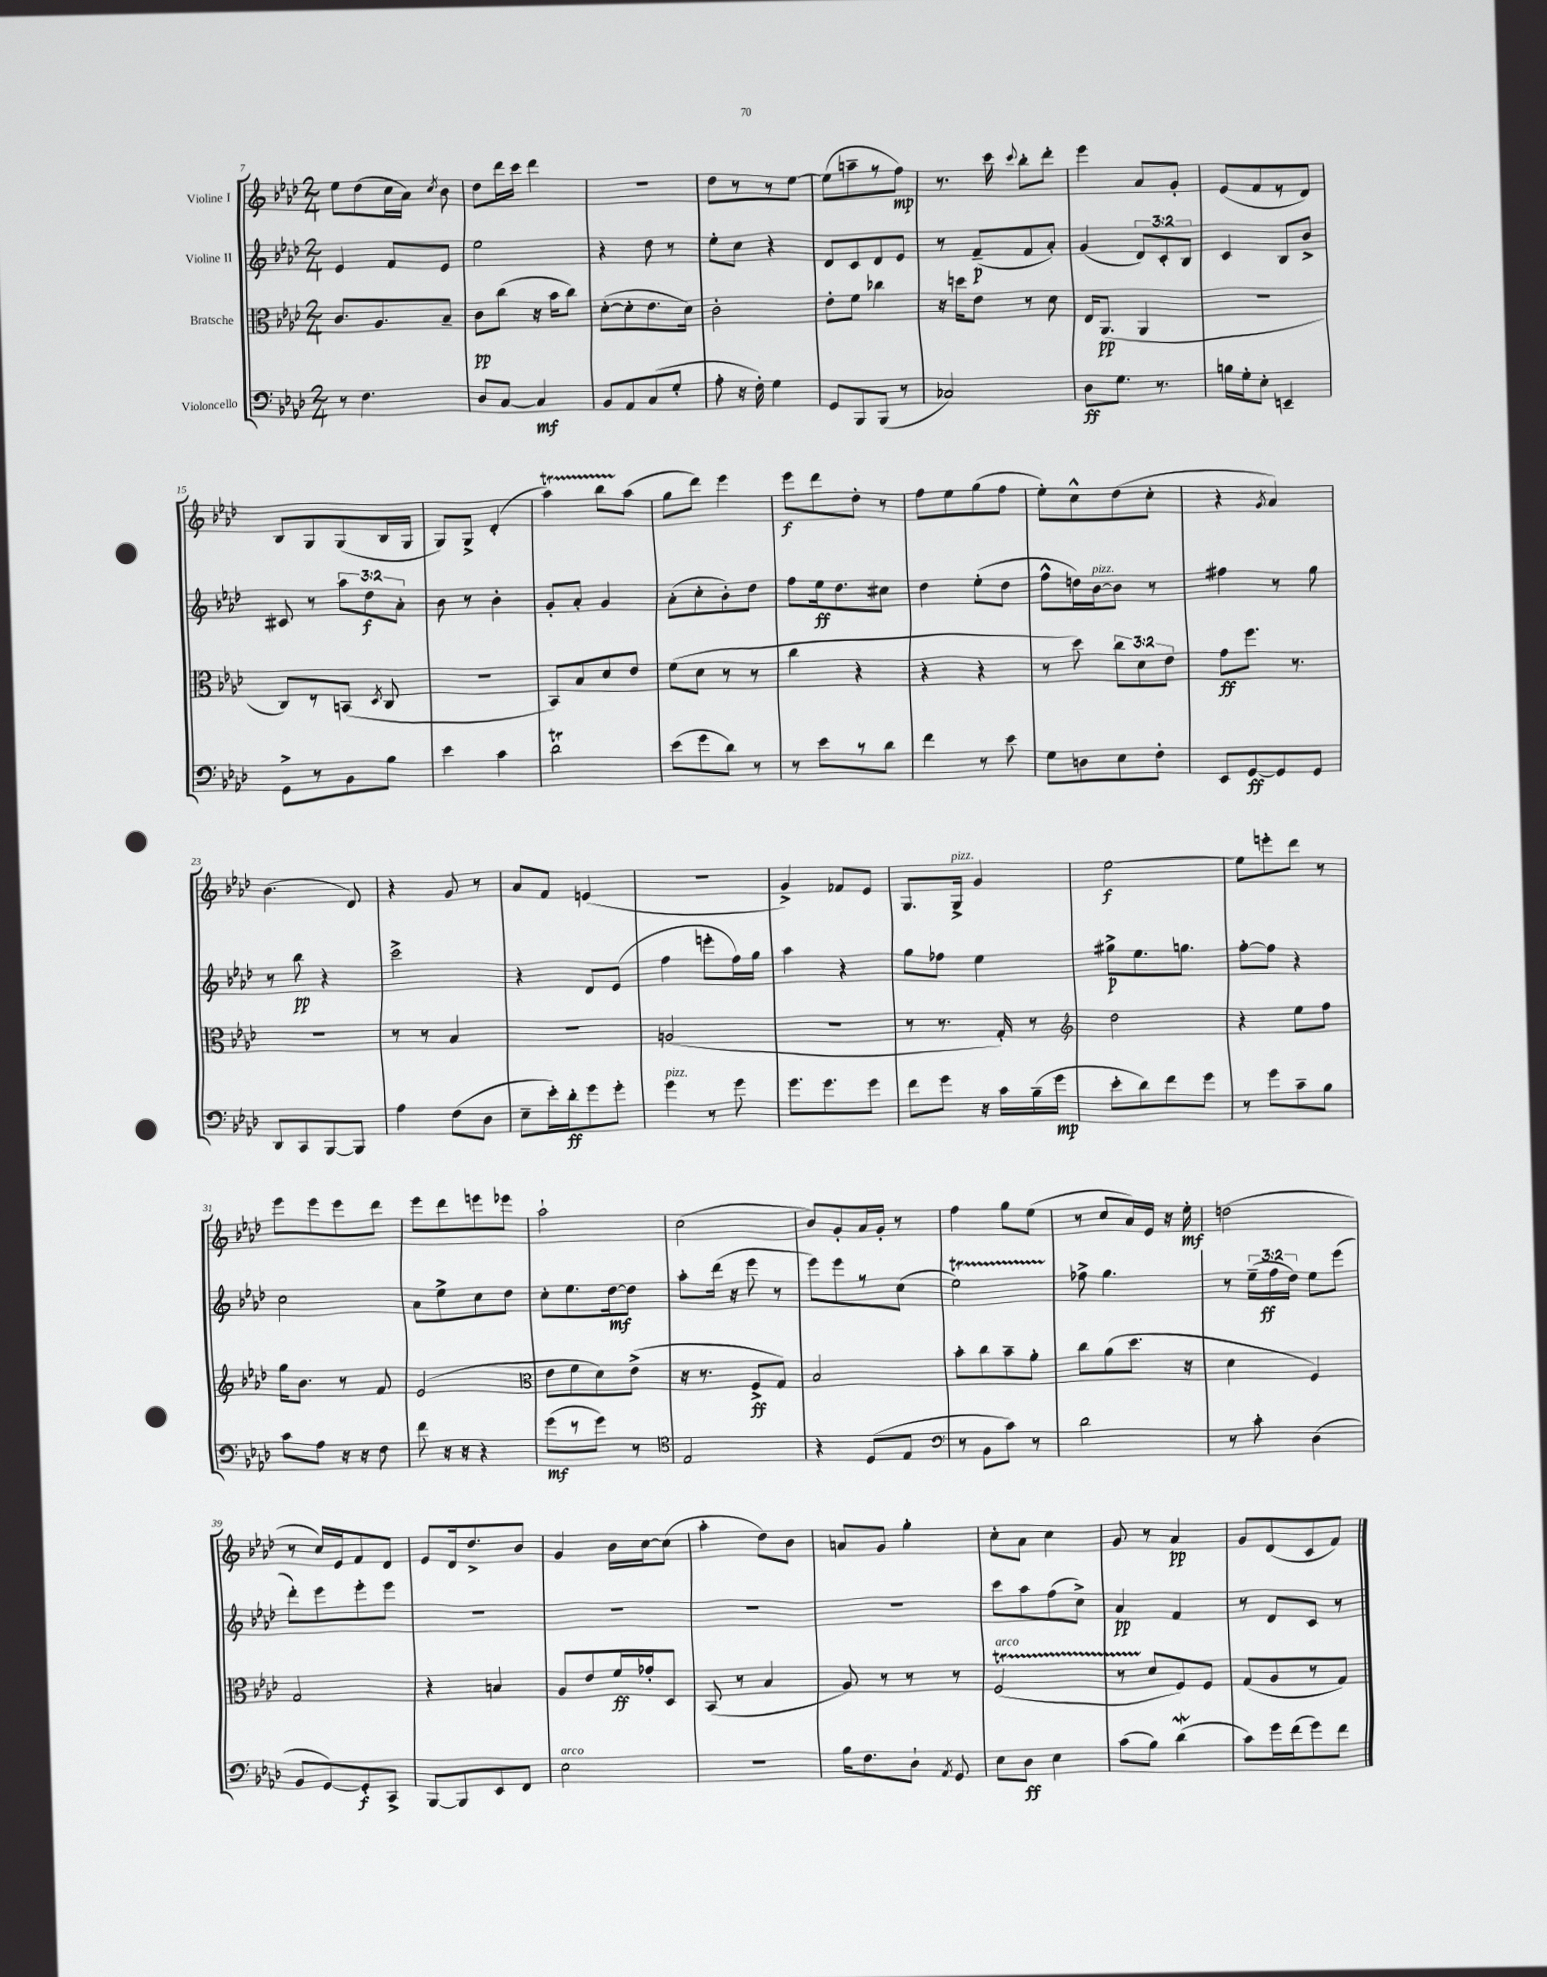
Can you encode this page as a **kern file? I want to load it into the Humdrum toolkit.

**kern	**dynam	**kern	**dynam	**kern	**dynam	**kern	**dynam
*part4	*part4	*part3	*part3	*part2	*part2	*part1	*part1
*staff4	*staff4	*staff3	*staff3	*staff2	*staff2	*staff1	*staff1
*I"Violoncello	*	*I"Bratsche	*	*I"Violine II	*	*I"Violine I	*
*clefF4	*	*clefC3	*	*clefG2	*	*clefG2	*
*k[b-e-a-d-]	*	*k[b-e-a-d-]	*	*k[b-e-a-d-]	*	*k[b-e-a-d-]	*
*M2/4	*	*M2/4	*	*M2/4	*	*M2/4	*
=7	=7	=7	=7	=7	=7	=7	=7
8r	.	8.c/L	.	4e-/	.	8ee-\L	.
4.F\	.	.	.	.	.	(8dd-\	.
.	.	8.A-/	.	.	.	.	.
.	.	.	.	8f/L	.	16cc\L	.
.	.	.	.	.	.	16a-\JJ)	.
.	.	.	.	.	.	8qcc/	.
.	.	8B-~/J	.	8e-/J	.	8b-\	.
=8	=8	=8	=8	=8	=8	=8	=8
8D-/L	.	8c\L	pp	2ee-\	.	8dd-\L	.
[8C/J	.	(8cc\J	.	.	.	16ddd-\L	.
.	.	.	.	.	.	16ccc\JJ	.
4C/]	mf	16r	.	.	.	4ddd-\	.
.	.	16b-\KL	.	.	.	.	.
.	.	8cc\J)	.	.	.	.	.
=9	=9	=9	=9	=9	=9	=9	=9
8BB-/L	.	([8d-'\L	.	4r	.	2r	.
8AA-/	.	8d-'\]	.	.	.	.	.
(8C/	.	8.e-\	.	8dd-\	.	.	.
8G'/J	.	.	.	8r	.	.	.
.	.	16d-\Jk)	.	.	.	.	.
=10	=10	=10	=10	=10	=10	=10	=10
8A-'\	.	2c'\	.	8ee-'\L	.	8dd-\L	.
16r	.	.	.	8cc\J	.	8r	.
16F'\)	.	.	.	.	.	.	.
4G\	.	.	.	4r	.	8r	.
.	.	.	.	.	.	[8ee-\J	.
=11	=11	=11	=11	=11	=11	=11	=11
8GG/L	.	8e-'\L	.	8d-/L	.	(8ee-\L]	.
8BBB-/	.	8f\J	.	8c/	.	8aan~\	.
(8BBB-/J	.	4cc-X\	.	8d-/	.	8r	.
8r	.	.	.	8e-/J	.	8ff\J)	mp
=12	=12	=12	=12	=12	=12	=12	=12
2C-X/)	.	16r	.	8r	.	8.r	.
.	.	16ddn\KL	.	.	.	.	.
.	.	8e-\J	.	(8f~/L	p	.	.
.	.	.	.	.	.	16ccc\	.
.	.	.	.	.	.	8qqccc/	.
.	.	8r	.	8f/	.	8bb-'\L	.
.	.	8d-\	.	8a-'/J)	.	8ddd-'\J	.
=13	=13	=13	=13	=13	=13	=13	=13
8D-\L	ff	16E-/KL	.	(4g/	.	4eee-\	.
.	.	(8.AA-/J	pp	.	.	.	.
8.G\J	.	.	.	.	.	.	.
.	.	4AA-/	.	12d-/L)	.	8a-/L	.
8.r	.	.	.	.	.	.	.
.	.	.	.	12c'/	.	.	.
.	.	.	.	.	.	8g'/J	.
.	.	.	.	12B-/J	.	.	.
=14	=14	=14	=14	=14	=14	=14	=14
16Bn\LL	.	2r	.	4c/	.	(8e-/L	.
16G'\J	.	.	.	.	.	.	.
8E-'\J	.	.	.	.	.	8f/	.
4EEn~/	.	.	.	8B-/L	.	8r	.
.	.	.	.	8b-^/J	.	8d-/J)	.
!!LO:LB:g=z
=15	=15	=15	=15	=15	=15	=15	=15
8GG^\L	.	8C/L)	.	8c#X/	.	8B-/L	.
8r	.	8r	.	8r	.	8G/	.
8BB-\	.	(8BBn/J	.	12aa-\L	.	(8G/	.
.	.	.	.	12dd-\	f	.	.
.	.	8qD-/	.	.	.	.	.
8B-\J	.	8C/	.	.	.	16B-/L	.
.	.	.	.	12a-'\J	.	.	.
.	.	.	.	.	.	16G/JJ	.
=16	=16	=16	=16	=16	=16	=16	=16
4e-\	.	2r	.	8b-\	.	8G/L)	.
.	.	.	.	8r	.	8G^/J	.
4c\	.	.	.	4b-'\	.	(4d-'/	.
=17	=17	=17	=17	=17	=17	=17	=17
2d-T\	.	8BB-/L)	.	8g'/L	.	4aa-T\)	.
.	.	8B-/	.	8a-'/J	.	.	.
.	.	8d-/	.	4g/	.	8bb-TTT\L	.
.	.	8e-/J	.	.	.	(8aa-\J	.
=18	=18	=18	=18	=18	=18	=18	=18
(8e-\L	.	(8f\L	.	(8a-'\L	.	8gg\L	.
8g\	.	8d-\J	.	8cc'\	.	8ddd-\J)	.
8d-\J)	.	8r	.	8b-'\)	.	4eee-\	.
8r	.	8r	.	8dd-\J	.	.	.
=19	=19	=19	=19	=19	=19	=19	=19
8r	.	4cc\	.	8ff\L	.	8eee-\L	f
8e-\L	.	.	.	16ee-\k	ff	8ddd-\	.
.	.	.	.	8.dd-\	.	.	.
8r	.	4r	.	.	.	8dd-'\J	.
8d-\J	.	.	.	8cc#X\J	.	8r	.
=20	=20	=20	=20	=20	=20	=20	=20
4f\	.	4r	.	4dd-\	.	8ff\L	.
.	.	.	.	.	.	8ee-\	.
8r	.	4r	.	(8ee-'\L	.	(8gg\	.
8e-\	.	.	.	8dd-\J	.	8ff\J	.
=21	=21	=21	=21	=21	=21	=21	=21
8G\L	.	8r	.	8ff^^\L	.	8ee-'\L)	.
8Dn\	.	8dd-\)	.	16ddn\L)	.	8cc^^\	.
!	!	!	!	!LO:TX:a:i:t=pizz.	!	!	!
.	.	.	.	[16b-\J	.	.	.
8E-\	.	12cc\L	.	8b-\J]	.	(8dd-\	.
.	.	12d-\	.	.	.	.	.
8F'\J	.	.	.	8r	.	8cc'\J	.
.	.	12e-\J	.	.	.	.	.
=22	=22	=22	=22	=22	=22	=22	=22
8EE-/L	.	8g\L	ff	4ff#X\	.	4r	.
[8GG/	ff	8.ff\J	.	.	.	.	.
.	.	.	.	.	.	8qg/	.
8GG/]	.	.	.	8r	.	4a-/)	.
.	.	8.r	.	.	.	.	.
8GG/J	.	.	.	8gg\	.	.	.
!!LO:LB:g=z
=23	=23	=23	=23	=23	=23	=23	=23
8DD-/L	.	2r	.	8r	.	(4.b-\	.
8CC/	.	.	.	8bb-\	pp	.	.
[8BBB-/	.	.	.	4r	.	.	.
8BBB-/J]	.	.	.	.	.	8d-/)	.
=24	=24	=24	=24	=24	=24	=24	=24
4A-\	.	8r	.	2ccc^\	.	4r	.
.	.	8r	.	.	.	.	.
(8F\L	.	4B-/	.	.	.	8g/	.
8D-\J	.	.	.	.	.	8r	.
=25	=25	=25	=25	=25	=25	=25	=25
8E-~\L	.	2r	.	4r	.	8a-/L	.
16e-'\L)	.	.	.	.	.	8f/J	.
16d-'\J	ff	.	.	.	.	.	.
8g\	.	.	.	8d-/L	.	(4en/	.
8g'\J	.	.	.	(8e-/J	.	.	.
=26	=26	=26	=26	=26	=26	=26	=26
!LO:TX:a:i:t=pizz.	!	!	!	!	!	!	!
4g\	.	(2An/	.	4ff\	.	2r	.
8r	.	.	.	8eeen'\L	.	.	.
8g\	.	.	.	16ff\L)	.	.	.
.	.	.	.	16gg\JJ	.	.	.
=27	=27	=27	=27	=27	=27	=27	=27
8.g\L	.	2r	.	4aa-\	.	4g^/)	.
8.g\	.	.	.	.	.	.	.
.	.	.	.	4r	.	8f-X/L	.
8g\J	.	.	.	.	.	8e-/J	.
=28	=28	=28	=28	=28	=28	=28	=28
8f\L	.	8r	.	8gg\L	.	8.G/L	.
8g\J	.	8.r	.	8ff-X\J	.	.	.
!	!	!	!	!	!	!LO:TX:a:i:t=pizz.	!
.	.	.	.	.	.	16G^/Jk	.
16r	.	.	.	4ee-\	.	4g/	.
16c\LL	.	16G'/)	.	.	.	.	.
(16B-~\	.	8r	.	.	.	.	.
16g\JJ	mp	.	.	.	.	.	.
=29	=29	=29	=29	=29	=29	=29	=29
*	*	*clefG2	*	*	*	*	*
8e-'\L	.	2dd-\	.	8gg#X^\L	p	[2ee-\	f
8d-\)	.	.	.	8.ee-\	.	.	.
8f\	.	.	.	.	.	.	.
.	.	.	.	8.ggn\J	.	.	.
8g\J	.	.	.	.	.	.	.
=30	=30	=30	=30	=30	=30	=30	=30
8r	.	4r	.	[8ff'\L	.	8ee-\L]	.
8g\L	.	.	.	8ff\J]	.	8eeen'\	.
8c~\	.	8ee-\L	.	4r	.	8ddd-\J	.
8B-\J	.	8ff\J	.	.	.	8r	.
!!LO:LB:g=z
=31	=31	=31	=31	=31	=31	=31	=31
8c\L	.	16gg\KL	.	2cc\	.	8eee-\L	.
.	.	8.b-\J	.	.	.	.	.
8A-\J	.	.	.	.	.	8eee-\	.
16r	.	8r	.	.	.	8eee-\	.
16r	.	.	.	.	.	.	.
8F\	.	8f/	.	.	.	8ddd-\J	.
=32	=32	=32	=32	=32	=32	=32	=32
8f\	.	(2e-/	.	8a-\L	.	8eee-\L	.
16r	.	.	.	8ee-^\	.	8ddd-\	.
16r	.	.	.	.	.	.	.
4r	.	.	.	8cc\	.	8eeen\	.
.	.	.	.	8dd-\J	.	8eee-X\J	.
=33	=33	=33	=33	=33	=33	=33	=33
*	*	*clefC3	*	*	*	*	*
(8g\L	mf	8e-\L	.	8cc'\L	.	2aa-`\	.
8r	.	8f\	.	8.ee-\	.	.	.
8g\J)	.	8d-\)	.	.	.	.	.
.	.	.	.	[16dd-\k	mf	.	.
8r	.	(8e-^\J	.	8dd-\J]	.	.	.
=34	=34	=34	=34	=34	=34	=34	=34
*clefC4	*	*	*	*	*	*	*
2E-/	.	16r	.	8aa-'\L	.	(2cc\	.
.	.	8.r	.	.	.	.	.
.	.	.	.	(16ddd-\Jk	.	.	.
.	.	.	.	16r	.	.	.
.	.	8F^/L	ff	8eee-\	.	.	.
.	.	8G/J)	.	8r	.	.	.
=35	=35	=35	=35	=35	=35	=35	=35
4r	.	2B-/	.	8eee-\L)	.	8b-/L)	.
.	.	.	.	8eee-\	.	8g'/	.
(8D-/L	.	.	.	8r	.	16a-/L	.
.	.	.	.	.	.	16g'/JJ	.
8E-/J	.	.	.	(8cc\J	.	8r	.
=36	=36	=36	=36	=36	=36	=36	=36
*clefF4	*	*	*	*	*	*	*
8r	.	8b-'\L	.	2ee-T\)	.	4ff\	.
8BB-\L	.	8cc\	.	.	.	.	.
8c\J)	.	8b-~\	.	.	.	8gg\L	.
8r	.	8a-'\J	.	.	.	(8ee-\J	.
=37	=37	=37	=37	=37	=37	=37	=37
2d-\	.	8cc\L	.	8ff-X^\	.	8r	.
.	.	(8a-\	.	4.gg\	.	8cc/L	.
.	.	8.dd-\J	.	.	.	16a-/L)	.
.	.	.	.	.	.	16e-/JJ	.
.	.	.	.	.	.	16r	.
.	.	16r	.	.	.	16ee-'\	mf
=38	=38	=38	=38	=38	=38	=38	=38
8r	.	4d-\	.	8r	.	(2ddn\	.
8c'\	.	.	.	(24ee-~\LL	.	.	.
.	.	.	.	24ff\	ff	.	.
.	.	.	.	24dd-\JJ)	.	.	.
(4D-\	.	4F/)	.	8ee-\L	.	.	.
.	.	.	.	(8eee-\J	.	.	.
!!LO:LB:g=z
=39	=39	=39	=39	=39	=39	=39	=39
8BB-/L	.	2G/	.	8ddd-'\L)	.	8r	.
[8GG/)	.	.	.	8eee-\	.	16cc/LL)	.
.	.	.	.	.	.	16e-/J	.
8GG'/]	f	.	.	8eee-'\	.	8f/	.
8CC^/J	.	.	.	8eee-\J	.	8d-/J	.
=40	=40	=40	=40	=40	=40	=40	=40
[8BBB-/L	.	4r	.	2r	.	8e-/L	.
8BBB-/]	.	.	.	.	.	16d-/k	.
.	.	.	.	.	.	8.dd-^/	.
8EE-/	.	4Bn/	.	.	.	.	.
8FF/J	.	.	.	.	.	8b-/J	.
=41	=41	=41	=41	=41	=41	=41	=41
!LO:TX:a:i:t=arco	!	!	!	!	!	!	!
2E-\	.	8A-/L	.	2r	.	4g/	.
.	.	8e-/	.	.	.	.	.
.	.	16f/L	ff	.	.	16b-\LL	.
.	.	16g-X'/J	.	.	.	[16cc\J	.
.	.	8D-/J	.	.	.	(8cc\J]	.
=42	=42	=42	=42	=42	=42	=42	=42
2r	.	(8BB-/	.	2r	.	4aa-'\	.
.	.	8r	.	.	.	.	.
.	.	4B-/	.	.	.	8dd-\L)	.
.	.	.	.	.	.	8b-\J	.
=43	=43	=43	=43	=43	=43	=43	=43
16B-\KL	.	8A-/)	.	2r	.	8an/L	.
8.F\	.	.	.	.	.	.	.
.	.	8r	.	.	.	8g/J	.
8D-`\J	.	8r	.	.	.	4gg'\	.
8qAA-/	.	.	.	.	.	.	.
8GG/	.	8r	.	.	.	.	.
=44	=44	=44	=44	=44	=44	=44	=44
!	!	!LO:TX:a:i:t=arco	!	!	!	!	!
8E-\L	.	(2FT/	.	8ccc\L	.	8cc'\L	.
8D-\J	ff	.	.	8aa-\	.	8a-\J	.
4E-\	.	.	.	(8ff\	.	4cc\	.
.	.	.	.	8cc^\J)	.	.	.
=45	=45	=45	=45	=45	=45	=45	=45
(8c\L	.	8r	.	4a-/	pp	8g/	.
8B-\J)	.	8d-/L	.	.	.	8r	.
(4d-w\	.	8F/)	.	4f/	.	4a-/	pp
.	.	8F/J	.	.	.	.	.
=46	=46	=46	=46	=46	=46	=46	=46
8c\L)	.	(8G/L	.	8r	.	8g/L	.
16g\L	.	8A-/	.	8d-/L	.	(8d-/	.
(16f\J	.	.	.	.	.	.	.
8g\)	.	8r	.	8c/J	.	8c/	.
8f\J	.	8G/J)	.	8r	.	8f/J)	.
==	==	==	==	==	==	==	==
*-	*-	*-	*-	*-	*-	*-	*-
